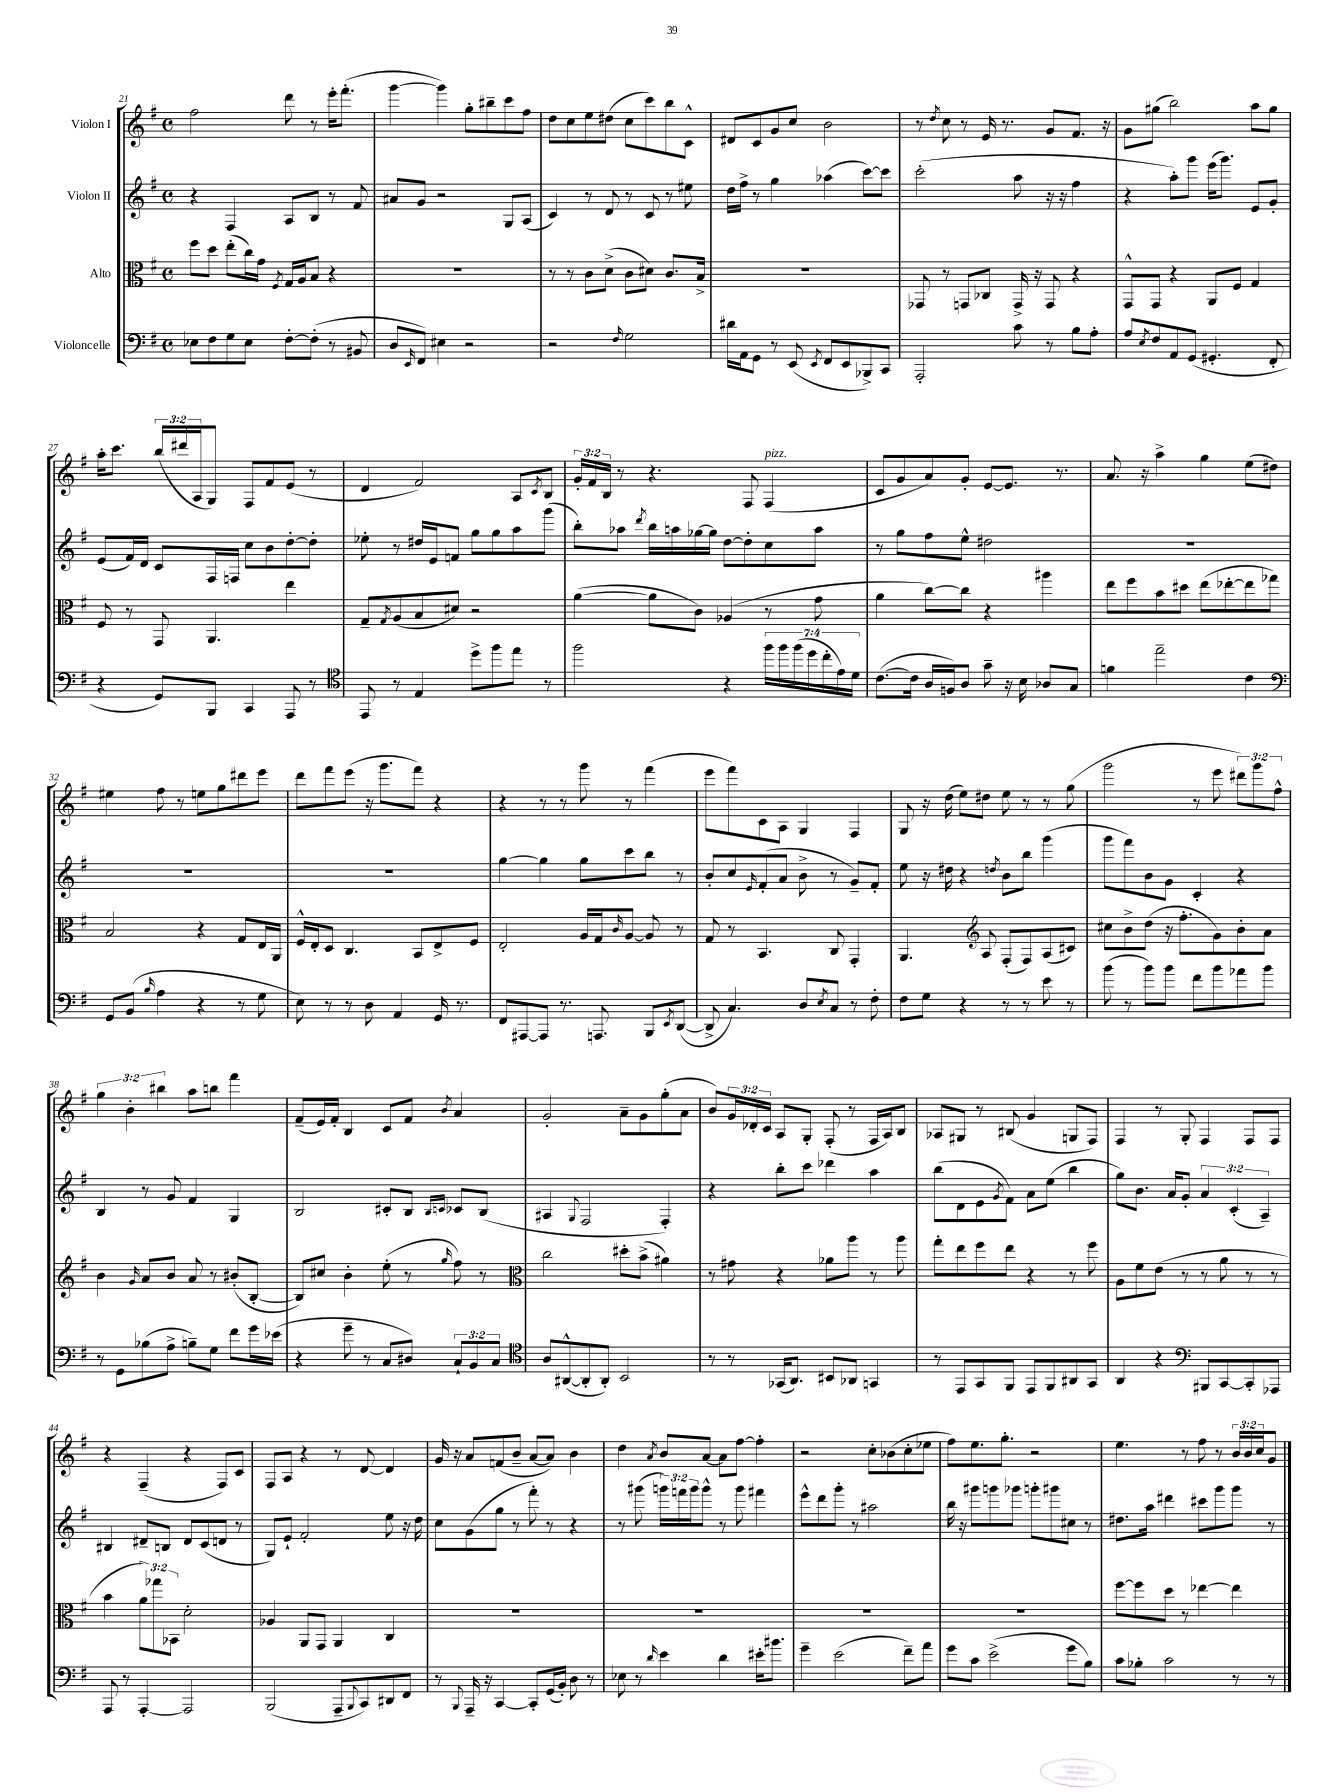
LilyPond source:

<<
\new StaffGroup <<
\new Staff = "s0" \with { instrumentName = "Violon I" } {
    \clef treble \key g \major \defaultTimeSignature \time 4/4 \override Staff.TupletNumber.text = #tuplet-number::calc-fraction-text
    fis''2 d'''8 r8 e'''16-. fis'''8.-.( |
    g'''4~ g'''4) g''8-. bis''8-- c'''8 fis''8 |
    d''8 c''8 e''8 dis''8( c''8 c'''8) b''8 c'8-^ |
    dis'8 c'8 g'8 c''8 b'2 |
    r8 \acciaccatura { d''8 } c''8 r8 e'16 r8. g'8 fis'8. r16 |
    g'8 gis''8( b''2) a''8 gis''8 |
    a''16-. c'''8. \tuplet 3/2 { b''16( dis'''16 a16 } g8) fis8 fis'8 e'8( r8 |
    d'4 fis'2) a8 \acciaccatura { c'8 } b8 |
    \tuplet 3/2 { g'16-. fis'16 b16 } r8 r4. fis8 fis4^\markup { \italic "pizz." }( |
    c'8 g'8 a'8) g'8-. e'8~ e'8. r8. |
    a'8. r16 a''4-> g''4 e''8( dis''8) |
    eis''4 fis''8 r8 e''8 g''8 dis'''8 e'''8 |
    d'''8 fis'''8 e'''8( r16 g'''8. fis'''8) r4 |
    r4 r8 r8 g'''8 r8 fis'''4( |
    e'''8 fis'''8) c'8 a8 g4 fis4 |
    g8 r16 d''16( e''8) dis''8 e''8 r8 r8 g''8( |
    g'''2 r8 e'''8 \tuplet 3/2 { dis'''8) g'''8 fis''8-^ } |
    \tuplet 3/2 { g''4 b'4-. bis''4 } a''8 b''8 fis'''4 |
    fis'8--( e'16) fis'16-. b4 c'8 fis'8 \acciaccatura { b'8 } a'4 |
    g'2-. a'8-- g'8 g''8-.( a'8 |
    b'8) \tuplet 3/2 { g'16 des'16-. c'16 } a8 g8-. fis8-.( r8 fis16 a16) b8 |
    aes8 gis8 r8 bis8( g'4 g8 fis8) |
    fis4 r8 g8-. fis4 fis8 fis8 |
    r4 fis4--( r4 fis8) c'8 |
    fis8 a8 r4 r8 d'8~ d'4 |
    g'16 r16 a'8 f'8( b'8-- a'8~ a'8) b'4 |
    d''4 \acciaccatura { a'8 } b'8 a'8~ a'8 fis''8~ fis''4-. |
    r2 c''8-. bes'8( c''8-. ees''8 |
    fis''8) e''8. g''8.-. r2 |
    e''4. r8 fis''8 r8 \tuplet 3/2 { b'16 b'16 c''16 } g'8 \bar "|." |
}
\new Staff = "s1" \with { instrumentName = "Violon II" } {
    \clef treble \key g \major \defaultTimeSignature \time 4/4 \override Staff.TupletNumber.text = #tuplet-number::calc-fraction-text
    r4 fis4 a8 b8 r8 fis'8 |
    ais'8 g'8 r2 g8 a8( |
    c'4) r8 d'8 r8 c'8 r8 eis''8 |
    d''16 fis''16-> r8 g''4 aes''4( c'''8~) c'''8 |
    c'''2-.( a''8 r16 r16 fis''4 |
    r4 a''8-.) g'''8 e'''16( g'''8.) e'8 g'8-. |
    e'8( fis'16) d'16 c'8 fis16 f16 c''8 b'8 d''8~-. d''8-. |
    ees''8-. r8 dis''16 e'16 f'8 g''8 g''8 a''8 g'''8( |
    b''8-.) aes''8 \acciaccatura { d'''8 } b''16 a''16 ges''16~ ges''16 d''8~ d''8-. c''8 a''8 |
    r8 g''8 fis''8 e''8-^ dis''2 |
    R1 |
    R1 |
    R1 |
    g''4~ g''4 g''8 c'''8 b''8 r8 |
    b'8-. c''8 \grace { e'16 } fis'8-.( a'8 b'8-> r8 g'8--) fis'8-. |
    e''8 r16 dis''16 r4 \acciaccatura { d''8 } b'8 b''8 g'''4( |
    g'''8 fis'''8) b'8 g'8 c'4-. r4 |
    b4 r8 g'8 fis'4 g4 |
    b2 cis'8-. b8 \grace { b16 c'16 } ces'8 b8( |
    ais4 \appoggiatura { g8 } fis2 fis4-.) |
    r4 b''8-. c'''8 des'''4 a''4 |
    b''8( d'8 e'8 \acciaccatura { g'8 } fis'8) a'8 e''8( b''4 |
    g''8) b'8. a'16 g'8-. \tuplet 3/2 { a'4 c'4-.( a4--) } |
    bis4 dis'8-- b8 dis'8 c'8( d'8 r8 |
    g8) e'8-! fis'2-. e''8 r16 d''16 |
    c''8 g'8( g''8 r8 fis'''8-.) r8 r4 |
    r8 gis'''8( \tuplet 3/2 { g'''16) f'''16 g'''16 } g'''8-^ r8 g'''8 fis'''4 |
    e'''8-^ d'''8 g'''8-. r8 ais''2 |
    b''16 r16 gis'''8 g'''8 ges'''8 g'''8-. gis'''8 cis''8 r8 |
    dis''8. a''16 dis'''4 cis'''8 g'''8 g'''8 r8 \bar "|." |
}
\new Staff = "s2" \with { instrumentName = "Alto" } {
    \clef alto \key g \major \defaultTimeSignature \time 4/4 \override Staff.TupletNumber.text = #tuplet-number::calc-fraction-text
    fis''8 d''8 e''8-.( c''16) g'16 \acciaccatura { fis8 } g16 a16 b8 r4 |
    R1 |
    r8 r8 c'8 d'8->( c'8 dis'8) c'8. b16-> |
    R1 |
    ges,8 r8 g,8 ces8 g,16-> r16 g,8 r4 |
    g,8-^ g,8 r4 a,8 fis8 g4 |
    fis8 r8 g,8 a,4. e''4 |
    g8-- \acciaccatura { g8 } a8( b8 dis'8) r2 |
    a'4~( a'8 c'8) aes4( r8 g'8 |
    a'4 c''8~) c''8 r4 ais''4 |
    e''8 fis''8 b'8 dis''8 e''8( ees''8~-. ees''8 ges''8) |
    b2 r4 g8 e16 a,16 |
    fis16-^ e16-. d8 c4. b,8 e8-> fis8 |
    e2-. a16 g16 \grace { c'16 } a8~ a8 r8 |
    g8 r8 b,4. c8 g,4-. |
    a,4. \clef treble a8 fis8-.( fis8) a8( cis'8) |
    cis''8 b'8-> d''8( r16 fis''8.-. g'8) b'8-. a'8 |
    b'4 \grace { g'16 } a'8 b'8 a'8 r8 bis'8-.( b8~-. |
    b8) cis''8 b'4-. e''8-.( r8 \grace { g''16 } fis''8) r8 |
    \clef alto c''2 dis''8-. b'8->( ais'4) |
    r8 gis'8 r4 aes'8 a''8 r8 a''8 |
    g''8-. e''8 fis''8 e''8 r4 r8 fis''8 |
    a8 fis'8 e'8( r8 r8 a'8 r8 r8 |
    b'4 \tuplet 3/2 { a'8) ges''8 bes,8 } d'2-. |
    aes4 a,8 g,8 a,4 c4 |
    R1 |
    R1 |
    R1 |
    R1 |
    fis''8~ fis''8 d''8 r8 ees''4~ ees''4 \bar "|." |
}
\new Staff = "s3" \with { instrumentName = "Violoncelle" } {
    \clef bass \key g \major \defaultTimeSignature \time 4/4 \override Staff.TupletNumber.text = #tuplet-number::calc-fraction-text
    ees8 fis8 g8 ees8 fis8~-. fis8-.( r8 bis,8 |
    d8 \grace { e,16 } fis,8) eis4 r2 |
    r2 \grace { fis16 } g2 |
    dis'16 a,16 g,8 r8 e,8( \acciaccatura { e,8 } fis,8 e,8 bes,,8->) c,8 |
    a,,2-. c'8 r8 b8 a8-. |
    a8 \acciaccatura { e8 } fis8 a,8 g,8( gis,4.-. fis,8-. |
    r4 g,8) b,,8 c,4 a,,8 r8 |
    \clef tenor e,8 r8 e4 d''8-> fis''8 e''8 r8 |
    fis''2 r4 \tuplet 7/4 { fis''16 fis''16 fis''16( d''16 c''16-. e'16) d'16 } |
    c'8.~( c'16 a16 f16) a8 g'8-- r16 b16 aes8 g8 |
    f'4 e''2-- c'4 |
    \clef bass g,8 b,8( \grace { b16 } a4 r4 r8 g8 |
    e8) r8 r8 d8 a,4 g,16 r8. |
    fis,8 ais,,8~ ais,,8 r8. a,,8. b,,8 \acciaccatura { e,8 } d,8~( |
    d,8-> c4.) d8 \acciaccatura { e8 } c8 r8 fis8-. |
    fis8 g8 r4 r8 r8 e'8 r8 |
    b'8( r8 b'8) b'8 fis'8 b'8 aes'8 b'8 |
    r8 g,8 bes8( a8-> b8--) g8 fis'8 g'16 ees'16( |
    r4 g'8-- r8 c8 dis8) \tuplet 3/2 { c8-! b,8 c8 } |
    \clef tenor a8 ais,8~-^( ais,8-. ais,8-.) b,2 |
    r8 r8 ges,16( a,8.) bis,8 aes,8 g,4 |
    r8 e,8 g,8 fis,8 e,8 fis,8 ais,8 g,8 |
    a,4 r4 \clef bass bis,,8 c,8~ c,8-. aes,,8 |
    a,,8 r8 a,,4~-. a,,2 |
    b,,2( a,,8-- \appoggiatura { b,,8 } c,8) dis,8 fis,8 |
    r8 \appoggiatura { b,,8 } a,,16-- r16 c,4~ c,8-. g,16( b,16-.) d8 r8 |
    ees8 r8 \grace { d'16 } e'4 d'4 eis'16-. bis'8. |
    g'4-- e'2( fis'8--) a'8 |
    g'8 c'8 e'2->( g'8 b8) |
    c'8 bes8-. c'2 r8 r8 \bar "|." |
}
>>
>>
\layout { \context { \Score currentBarNumber = #21 } }
